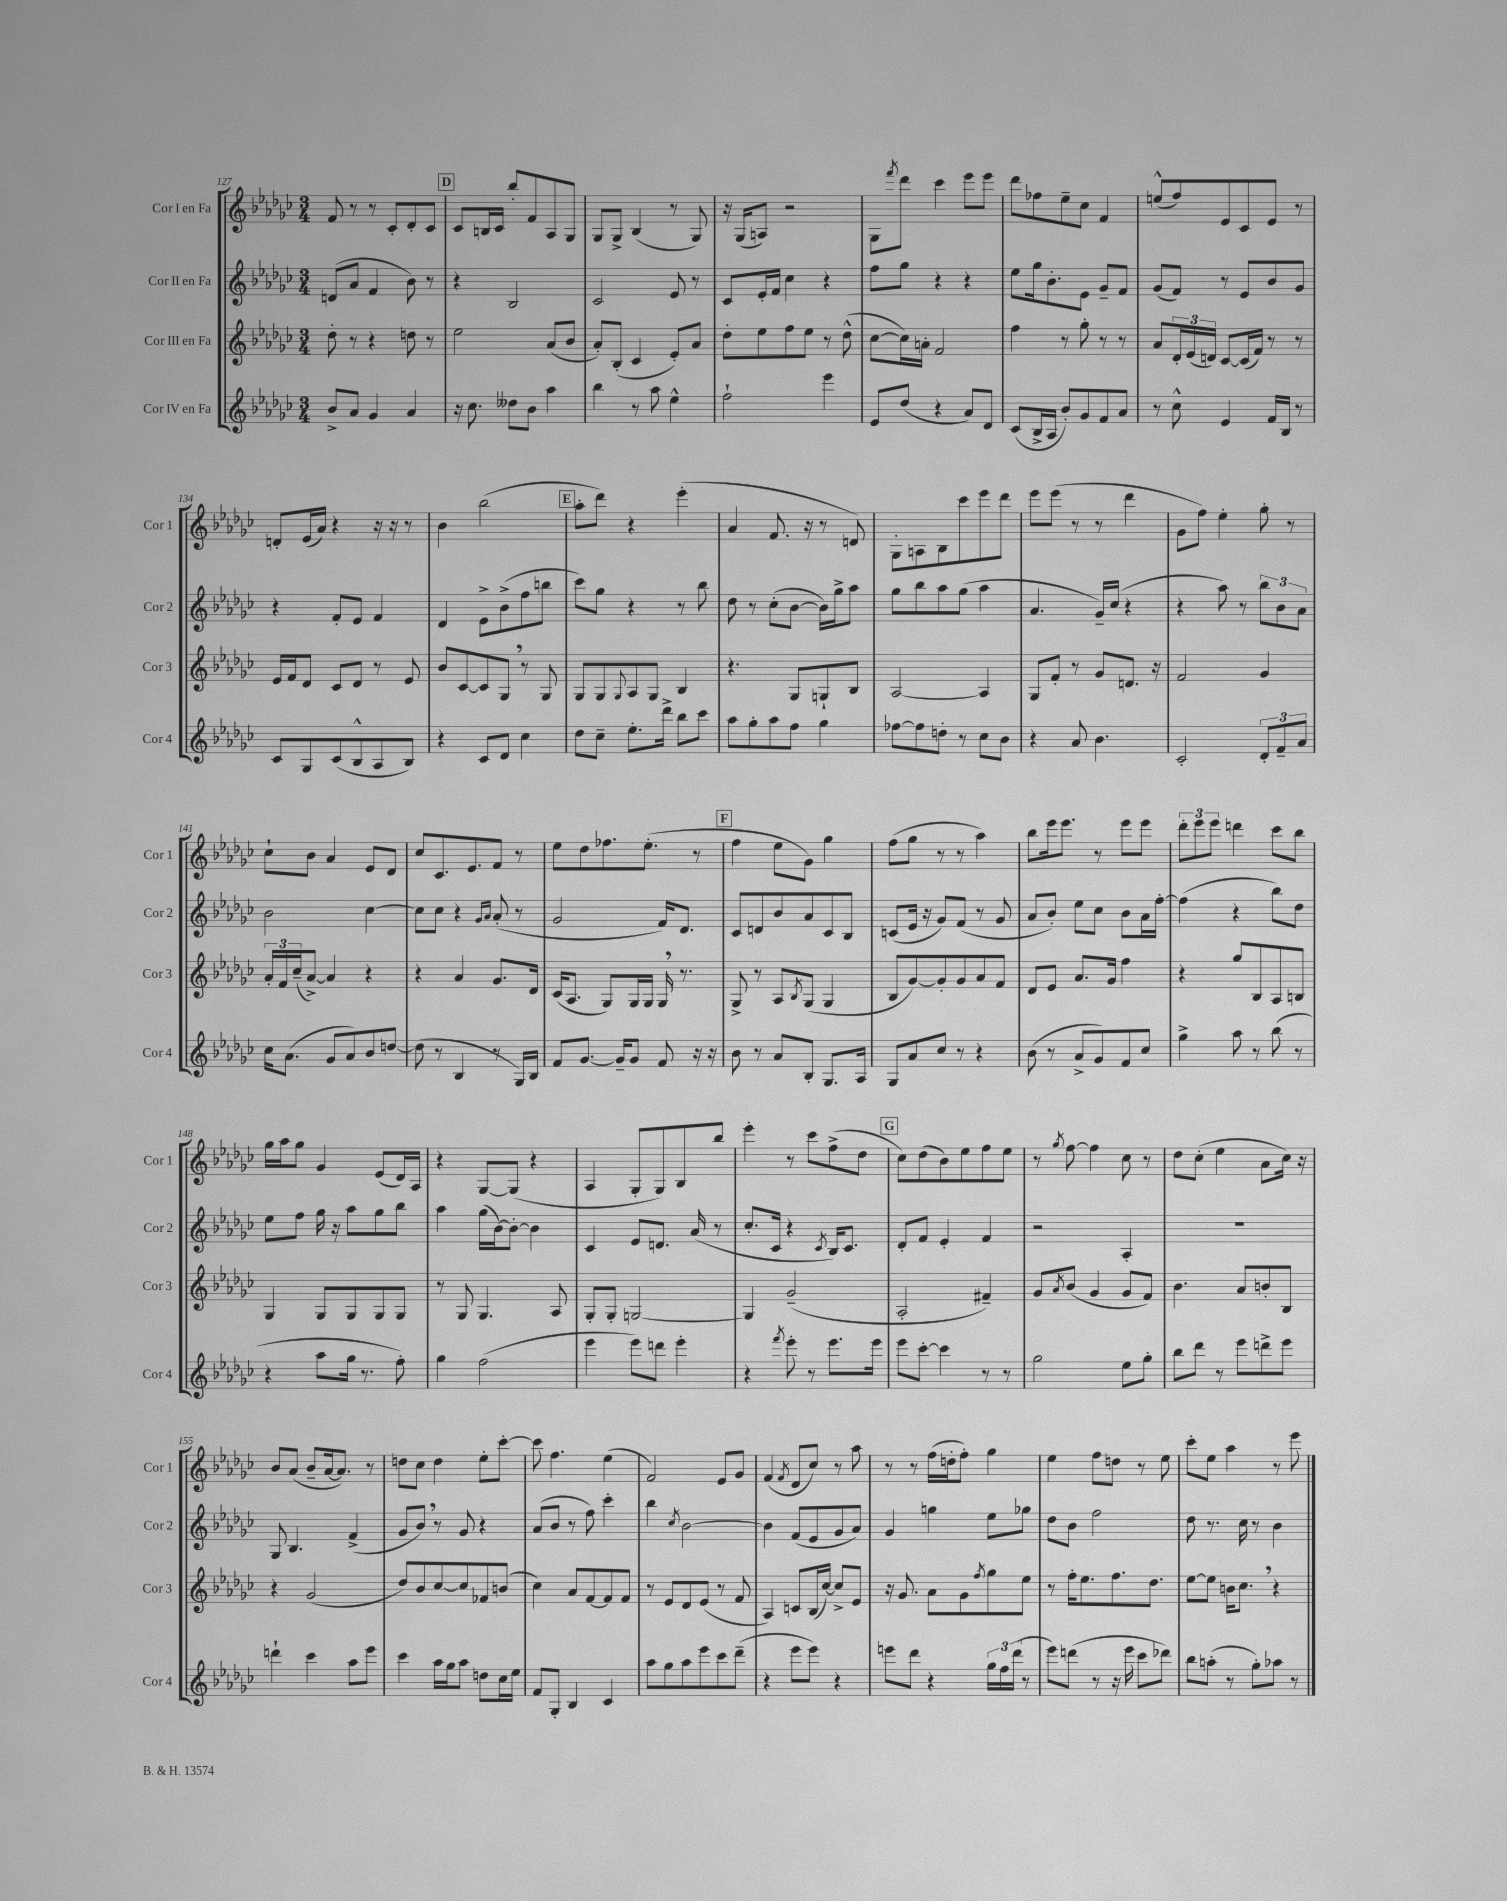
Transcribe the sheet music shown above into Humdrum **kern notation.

**kern	**kern	**kern	**kern
*part4	*part3	*part2	*part1
*staff4	*staff3	*staff2	*staff1
*I"Cor IV en Fa	*I"Cor III en Fa	*I"Cor II en Fa	*I"Cor I en Fa
*I'Cor 4	*I'Cor 3	*I'Cor 2	*I'Cor 1
*clefG2	*clefG2	*clefG2	*clefG2
*k[b-e-a-d-g-c-]	*k[b-e-a-d-g-c-]	*k[b-e-a-d-g-c-]	*k[b-e-a-d-g-c-]
*M3/4	*M3/4	*M3/4	*M3/4
=127	=127	=127	=127
8b-^/L	8dd-'\	(8dn/L	8f/
8a-/J	8r	8a-/J	8r
4g-/	4r	4f/	8r
.	.	.	8c-'/L
4a-/	8ddn\	8b-\)	8d-'/
.	8r	8r	8c-/J
!!LO:REH:place=s1:t=D
=128	=128	=128	=128
16r	2ee-\	4r	8c-/L
8.cc-\	.	.	.
.	.	.	16Bn/L
.	.	.	16c-/JJ
8dd--X\L	.	2B-/	8bb-'/L
8b-\J	.	.	8f/
4aa-\	(8a-/L	.	8A-/
.	8b-/J	.	8G-/J
=129	=129	=129	=129
4bb-\	8a-'/L)	2c-/	8G-/L
.	(8B-'/J	.	8G-^/J
8r	4c-/	.	(4B-/
8aa-\	.	.	.
4ee-^^\	8e-'/L)	8e-/	8r
.	8a-/J	8r	8G-/)
=130	=130	=130	=130
2ff`\	8dd-'\L	8c-/L	16r
.	.	.	(16G-/KL
.	8ee-\	16e-'/L	8An/J)
.	.	16f/JJ	.
.	8ff\	4cc-\	2r
.	8ee-\J	.	.
4eee-\	8r	4r	.
.	(8dd-^^\	.	.
=131	=131	=131	=131
8e-/L	[8cc-\L	8ff\L	8G-\L
.	.	.	8qfff/
(8dd-/J	16cc-\L])	8gg-\J	8ddd-\J
.	16an'\JJ	.	.
4r	2f/	4r	4ccc-\
8a-/L)	.	4r	8eee-\L
8d-/J	.	.	8eee-\J
=132	=132	=132	=132
(8c-/L	4ff\	8ee-\L	8ddd-\L
16B-^/L	.	16gg-\k	8ff-X\
16A-/JJ	.	8.b-'\	.
8b-'/L)	8r	.	8ee-~\
8g-/	8gg-'\	8e-\J	8cc-\J
8f/	8r	8g-~/L	4f/
8a-/J	8r	8f/J	.
=133	=133	=133	=133
8r	8a-/L	(8g-/L	(8een^^/L
8cc-^^\	24d-'/L	8f/J)	8ff/)
.	(24e-/	.	.
.	24dn/JJ)	.	.
4e-/	[8c-/L	8r	8e-/
.	(16c-/L]	8e-/L	8c-/
.	16f/JJ)	.	.
16f/LL	8r	8b-/	8e-/J
16B-/JJ	.	.	.
8r	8r	8g-/J	8r
!!LO:LB:g=z
=134	=134	=134	=134
8c-/L	16e-/LL	4r	8dn'/L
.	16f/J	.	.
8G-/	8d-/J	.	(16e-/L
.	.	.	16a-/JJ)
(8c-/	8c-/L	8f'/L	4r
8B-^^/	8d-/J	8e-/J	.
8A-/	8r	4f/	16r
.	.	.	16r
8B-/J)	8e-/	.	8r
=135	=135	=135	=135
4r	8b-/L	4d-/	4b-\
.	[8c-/	.	.
8c-/L	8c-/]	8e-^\L	(2bb-\
8d-/J	8G-,/J	(8b-^\	.
4cc-\	8r	8ff\	.
.	8G-/	8bbn\J	.
!!LO:REH:place=s1:t=E
=136	=136	=136	=136
8dd-\L	8G-/L	8ccc-\L)	8aa-'\L
8cc-~\J	8G-/	8gg-\J	8ddd-\J)
.	8qqG-/	.	.
8.ee-'\L	8A-/	4r	4r
.	8G-/J	.	.
16ddd-^\Jk	.	.	.
8bb-\L	4B-/	8r	(4eee-'\
8ccc-\J	.	8bb-\	.
=137	=137	=137	=137
8aa-\L	4.r	8dd-\	4a-/
8gg-'\	.	8r	.
8aa-\	.	(8cc-'\L	8.f/
8ff\J	8G-/L	[8b-\J	.
.	.	.	16r
4gg-\	8Gn`/	16b-\LL])	8r
.	.	16gg-^\J	.
.	8B-/J	8aa-\J	8dn/)
=138	=138	=138	=138
[8ff-X\L	[2A-/	8gg-\L	8G-'\L
8ff-\]	.	8bb-\	8An\
8ddn'\J	.	8aa-\	8B-\
8r	.	(8gg-\J	8ccc-\
8cc-\L	4A-/]	4aa-\	8eee-\
8b-\J	.	.	8ddd-\J
=139	=139	=139	=139
4r	8G-/L	4.a-/	8eee-\L
.	8f'/J	.	(8eee-\J
8a-/	8r	.	8r
4.b-\	8g-/L	16g-~/LL)	8r
.	.	(16cc-/JJ	.
.	8.dn/J	4r	4ddd-\
.	16r	.	.
=140	=140	=140	=140
2c-'/	2f/	4r	8g-\L
.	.	.	8ff\J)
.	.	8aa-\)	4ee-'\
.	.	8r	.
12d-'/L	4g-/	12bb-\L	8gg-'\
12f~/	.	12b-\	.
.	.	.	8r
12a-/J	.	12a-\J	.
!!LO:LB:g=z
=141	=141	=141	=141
16cc-\KL	24a-'/LL	2b-\	8cc-`\L
.	24f/	.	.
(8.a-\J	.	.	.
.	(24cc-~/J	.	.
.	[8a-^/J)	.	8b-\J
8g-/L	4a-/]	.	4a-/
8a-/)	.	.	.
8b-/	4r	[4cc-\	8e-/L
[8ddn/J	.	.	8d-/J
=142	=142	=142	=142
(8dd\]	4r	8cc-\L]	8cc-/L
8r	.	8cc-\J	8.c-/
4B-/	4a-/	4r	.
.	.	.	8.e-/
.	.	16qqg-/LL	.
.	.	16qqa-/JJ	.
8r	8.g-/L	(8a-'/	8f/J
16G-/LL)	.	8r	8r
16B-/JJ	16d-/Jk	.	.
=143	=143	=143	=143
8f/L	(16c-/KL	2g-/	8ee-\L
.	8.A-/J	.	.
[8.g-/J	.	.	8dd-\
.	8G-/L)	.	8.ff-X\
16g-~/KL]	.	.	.
8g-/J	16G-/L	.	.
.	16G-/JJ	.	(8.ee-'\J
8f/	16G-,/	16f/KL)	.
.	8.r	8.d-/J	.
16r	.	.	8r
16r	.	.	.
!!LO:REH:place=s1:t=F
=144	=144	=144	=144
8b-\	8G-^/	8c-/L	4ff\
8r	8r	8dn/	.
8a-/L	8A-/L	8b-/	8ee-\L
.	8qB-/	.	.
8B-'/J	(8G-/J	8a-/	8g-\J)
8.G-/L	4G-/	8c-/	4gg-\
.	.	8B-/J	.
16A-/Jk	.	.	.
=145	=145	=145	=145
8G-/L	8B-/L	(8cn/L	(8ff\L
8a-/	[8g-/)	16e-/Jk	8gg-\J
.	.	16r	.
8cc-/J	8g-'/]	8g-/L)	8r
8r	8g-/	(8f/J	8r
4r	8a-/	8r	4aa-\)
.	8f/J	8g-/	.
=146	=146	=146	=146
(8b-\	8d-/L	8a-/L	8bb-\L
8r	8e-/J	8b-'/J)	16eee-\k
.	.	.	8.eee-\J
8a-^/L	8.a-/L	8ee-\L	.
8g-/)	.	8cc-\J	8r
.	16g-/Jk	.	.
8f/	4ff\	8b-\L	8eee-\L
8cc-/J	.	16a-\L	8eee-\J
.	.	[16ff'\JJ	.
=147	=147	=147	=147
4gg-^\	4r	(4ff\]	12ddd-'\L
.	.	.	12eee-\
.	.	.	12eee-\J
8aa-\	8gg-/L	4r	4dddn\
8r	8B-/	.	.
(8bb-\	8A-/	8bb-\L)	8ccc-\L
8r	8Bn/J	8dd-\J	8bb-\J
!!LO:LB:g=z
=148	=148	=148	=148
4r	4G-/	8ee-\L	16gg-\LL
.	.	.	16aa-\J
.	.	8ff\J	8gg-\J
8aa-\L	8G-/L	16gg-\	4g-/
.	.	16r	.
16gg-\Jk	8G-/	8aa-\L	.
8.r	.	.	.
.	8G-/	8gg-\	(8e-/L
8ff'\)	8G-/J	8bb-\J	16d-/L)
.	.	.	16A-/JJ
=149	=149	=149	=149
4gg-\	8r	4aa-\	4r
.	8G-/	.	.
(2ff\	4.G-/	(16gg-\LL	[8G-/L
.	.	[16b-\J)	.
.	.	8b-'\J_	(8G-/J]
.	.	4b-\]	4r
.	8A-/	.	.
=150	=150	=150	=150
4eee-\	8G-'/L	4c-/	4A-/
.	8G-'/J	.	.
8eee-\L)	[2Gn/	8e-/L	8G-'/L
8dddn\J	.	8.dn/J	8G-/)
4eee-'\	.	.	8B-/
.	.	(16a-/	.
.	.	8r	8bb-/J
=151	=151	=151	=151
4r	4G/]	8.cc-'/L	4eee-'\
.	.	16c-/Jk	.
8qfff/	.	.	.
8eee-'\	(2g-~/	4r	8r
8r	.	.	8ccc-\L
.	.	8qc-/	.
8.eee-\L	.	16B-/KL)	(8ff^\
.	.	8.c-/J	.
.	.	.	8dd-\J
16eee-\Jk	.	.	.
!!LO:REH:place=s1:t=G
=152	=152	=152	=152
8eee-\L	2A-'/	8d-'/L	8cc-\L)
[8ccc-'\J	.	8f/J	(8dd-\
4ccc-\]	.	4e-'/	8b-\)
.	.	.	8ee-\
8r	4f#X~/)	4f/	8ff\
8r	.	.	8ee-\J
=153	=153	=153	=153
2gg-\	8g-/L	2r	8r
.	8qa-/	.	8qgg-/
.	(8b-/J	.	[8ff\
.	4g-/	.	4ff\]
8ee-\L	8g-/L	4A-'/	8cc-\
8gg-'\J	8f/J)	.	8r
=154	=154	=154	=154
8bb-\L	4.b-\	2.r	8dd-\L
8ddd-\J	.	.	(8cc-'\J
8r	.	.	4ee-\
8eee-\L	8a-/L	.	.
8dddn^\	8bn'/	.	8a-\L
8eee-\J	8B-/J	.	16cc-\Jk)
.	.	.	16r
!!LO:LB:g=z
=155	=155	=155	=155
4dddn`\	4r	8G-/	8b-/L
.	.	4.B-/	(8a-/J
4ccc-\	(2g-/	.	8b-~/L
.	.	.	[16a-/k
.	.	.	8.a-/J])
8aa-\L	.	(4f^/	.
8eee-\J	.	.	8r
=156	=156	=156	=156
4ccc-\	8dd-/L)	8g-/L	8ddn\L
.	8b-/	8b-,/J)	8cc-\J
16aa-\LL	[8cc-/	8r	4dd\
16gg-\J	.	.	.
8aa-\J	8cc-/]	8g-/	.
8ddn\L	8f-X/	4r	8ee-'\L
16cc-\L	(8bn/J	.	[8ccc-'\J
16ee-\JJ	.	.	.
=157	=157	=157	=157
8f/L	4cc-\)	(8a-/L	8ccc-\]
8G-'/J	.	8b-/J	4.ff\
4B-/	8a-/L	8r	.
.	[8f/	8ff\)	.
4c-/	8f/]	4ccc-'\	(4ee-\
.	8f/J	.	.
=158	=158	=158	=158
8aa-\L	8r	4bb-\	2f/)
8gg-\	8e-/L	.	.
.	.	8qcc-/	.
8aa-\	8d-/	[2b-\	.
8eee-\	(8e-/J	.	.
8ccc-\	8r	.	8e-/L
(8ddd-~\J	8f/	.	8g-/J
=159	=159	=159	=159
4r	4A-/)	4b-\]	(4f/
.	.	.	8qf/
8eee-\L	8cn/L	(8f/L	8d-/L
8eee-\J)	(16B-/L	8e-/	8cc-/J)
.	[16cc-/JJ)	.	.
4r	8cc-^/L]	8g-/	8r
.	8e-/J	8a-/J)	8aa-\
=160	=160	=160	=160
8eeen\L	16r	4g-/	8r
.	8.g-/	.	.
8ddd-\J	.	.	8r
4r	8a-\L	4ggn\	(16ff\LL
.	.	.	16ddn'\J
.	8g-\	.	8ff'\J)
.	8qff/	.	.
24gg-\LL	8gg-\	8ee-\L	4gg-\
24ff\	.	.	.
(24ddd-\JJ	.	.	.
8r	8ee-\J	8gg-X\J	.
=161	=161	=161	=161
8eee-\L)	8r	8dd-\L	4ee-\
(8dddn\J	16ff'\KL	8b-\J	.
.	8.ee-\	.	.
8r	.	2ff\	8ff\L
16r	8.ff\	.	8ddn\J
16eee-\	.	.	.
8ccc-\L	.	.	8r
.	8.dd-\J	.	.
8ddd-X\J)	.	.	8ee-\
=162	=162	=162	=162
8bb-\L	[8ee-\L	8dd-\	8ccc-'\L
(8aan'\J	8ee-\J]	8.r	8ee-\J
8r	16bn\KL	.	4aa-\
.	8.cc-,\J	16cc-\	.
8gg-'\L)	.	8r	.
8aa-X\J	4r	4b-\	8r
8r	.	.	8eee-\
==	==	==	==
*-	*-	*-	*-
